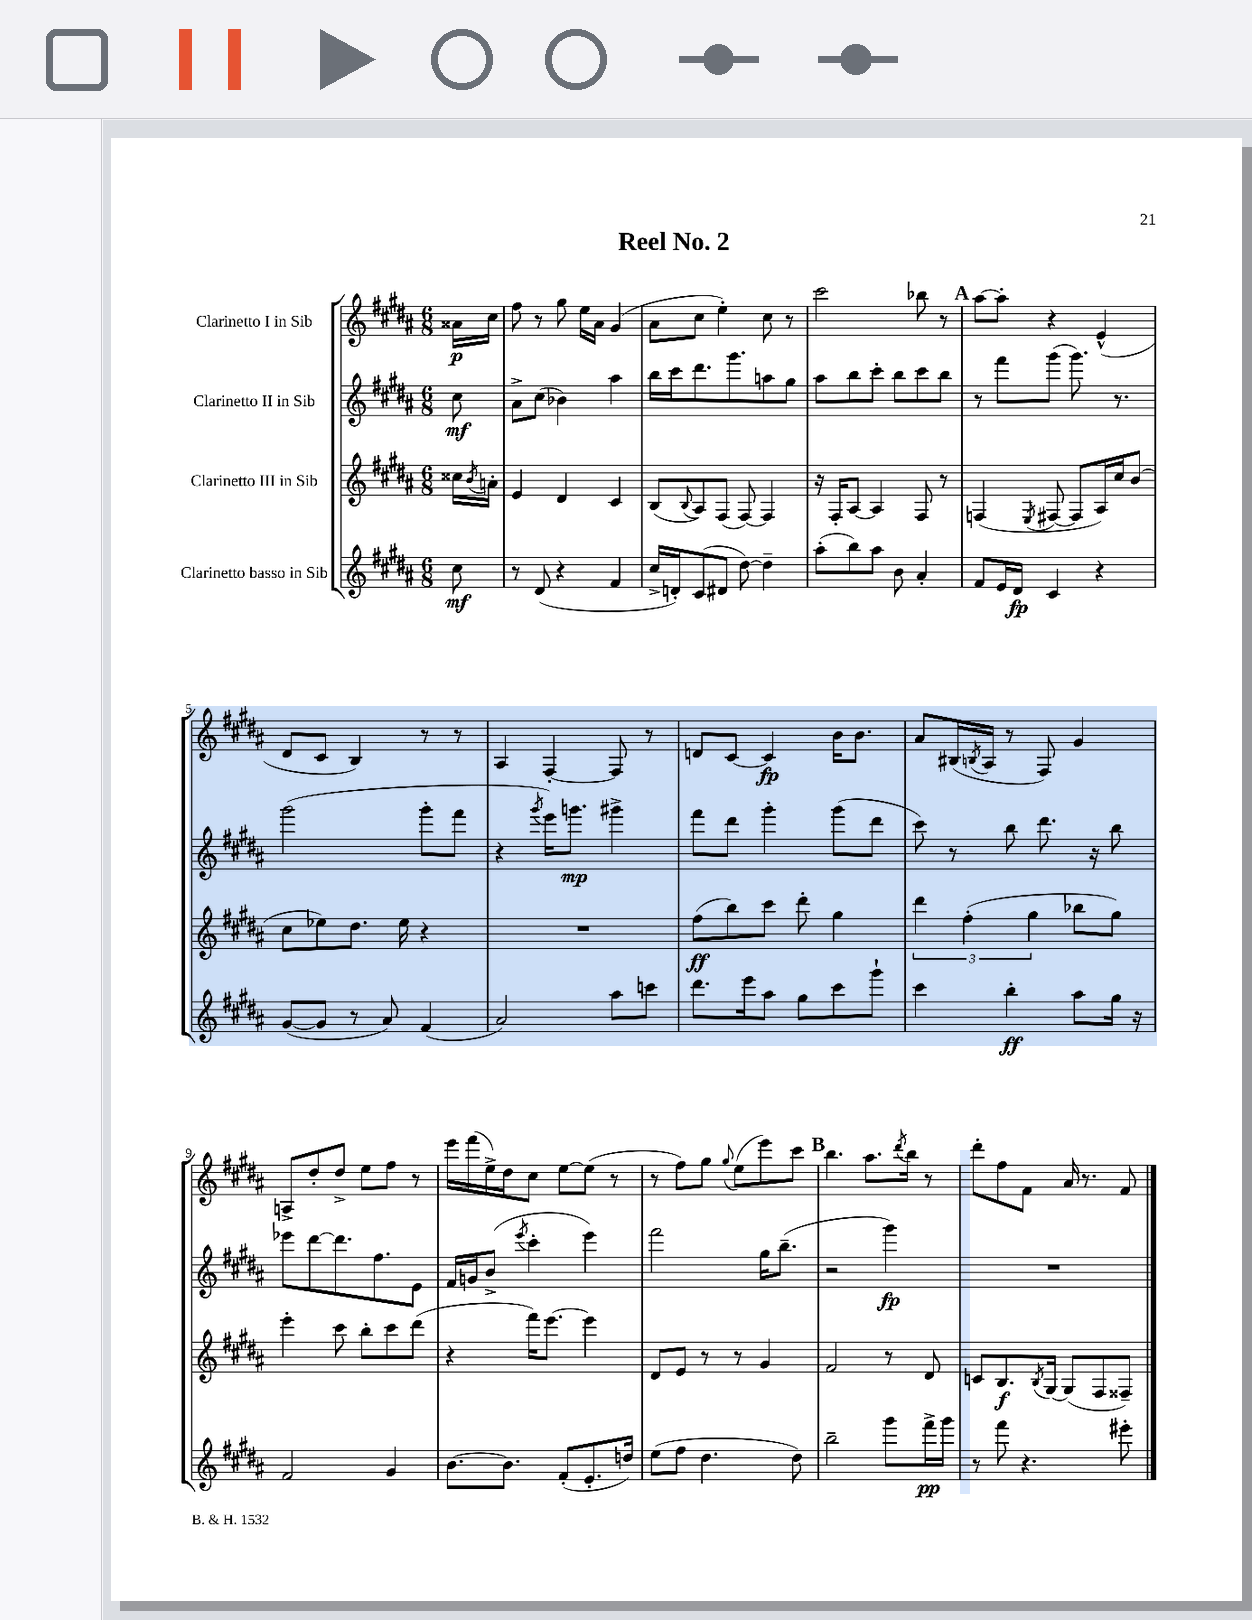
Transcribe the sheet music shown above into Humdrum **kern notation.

**kern	**dynam	**kern	**dynam	**kern	**dynam	**kern	**dynam
*part4	*part4	*part3	*part3	*part2	*part2	*part1	*part1
*staff4	*staff4	*staff3	*staff3	*staff2	*staff2	*staff1	*staff1
*I"Clarinetto basso in Sib	*	*I"Clarinetto III in Sib	*	*I"Clarinetto II in Sib	*	*I"Clarinetto I in Sib	*
*clefG2	*	*clefG2	*	*clefG2	*	*clefG2	*
*k[f#c#g#d#a#]	*	*k[f#c#g#d#a#]	*	*k[f#c#g#d#a#]	*	*k[f#c#g#d#a#]	*
*M6/8	*	*M6/8	*	*M6/8	*	*M6/8	*
=	=	=	=	=	=	=	=
8cc#\	mf	16cc##X\LL	.	8cc#\	mf	16a##X\LL	p
.	.	8qb/	.	.	.	.	.
.	.	16an'\JJ	.	.	.	16cc#\JJ	.
=1	=1	=1	=1	=1	=1	=1	=1
8r	.	4e/	.	8a#^\L	.	8ff#\	.
(8d#/	.	.	.	(8cc#\J	.	8r	.
4r	.	4d#/	.	4b-X\)	.	8gg#\	.
.	.	.	.	.	.	16ee\LL	.
.	.	.	.	.	.	16a#\JJ	.
4f#/	.	4c#/	.	4aa#\	.	(4g#/	.
=2	=2	=2	=2	=2	=2	=2	=2
16cc#^/LL	.	(8B/L	.	16bb\LL	.	8a#\L	.
16dn'/J)	.	.	.	16ccc#\J	.	.	.
.	.	8qqB/	.	.	.	.	.
(8c#/	.	8A#/)	.	8.ddd#\	.	8cc#\J	.
8d#X/J	.	(8F#/J	.	.	.	4ee'\)	.
.	.	.	.	8.ggg#\	.	.	.
[8dd#\)	.	[8F#/)	.	.	.	.	.
4dd#~\]	.	4F#/]	.	8aan\	.	8cc#\	.
.	.	.	.	8gg#\J	.	8r	.
=3	=3	=3	=3	=3	=3	=3	=3
(8aa#'\L	.	16r	.	8aa#\L	.	2ccc#\	.
.	.	16F#'/KL	.	.	.	.	.
8bb\)	.	[8A#/J	.	8bb\	.	.	.
8aa#\J	.	4A#/]	.	8ccc#'\J	.	.	.
8b\	.	.	.	8bb\L	.	.	.
4a#'/	.	8F#/	.	8ccc#\	.	8bb-X\	.
.	.	8r	.	8bb\J	.	8r	.
!!LO:REH:place=s1:t=A
=4	=4	=4	=4	=4	=4	=4	=4
8f#/L	.	(4Fn/	.	8r	.	[8aa#\L	.
16e/L	.	.	.	8fff#\L	.	8aa#'\J]	.
16d#/JJ	fp	.	.	.	.	.	.
.	.	8qE/	.	.	.	.	.
4c#/	.	[8F#X/	.	(8ggg#\J	.	4r	.
.	.	8F#/L]	.	8.ggg#\)	.	.	.
4r	.	16A#/L)	.	.	.	(4e^^/	.
.	.	16cc#/J	.	8.r	.	.	.
.	.	(8b/J	.	.	.	.	.
!!LO:LB:g=z
=5	=5	=5	=5	=5	=5	=5	=5
([8g#/L	.	8cc#\L	.	(2ggg#\	.	8d#/L	.
8g#/J]	.	8ee-X\)	.	.	.	8c#/J	.
8r	.	8.dd#\J	.	.	.	4B/)	.
8a#/)	.	.	.	.	.	.	.
.	.	16ee-\	.	.	.	.	.
(4f#/	.	4r	.	8ggg#'\L	.	8r	.
.	.	.	.	8fff#\J	.	8r	.
=6	=6	=6	=6	=6	=6	=6	=6
2a#/)	.	2.r	.	4r	.	4A#/	.
.	.	.	.	8qggg#/	.	.	.
.	.	.	.	16eee\KL)	.	[4F#'/	.
.	.	.	.	8.gggn\J	mp	.	.
8aa#\L	.	.	.	4ggg#X^\	.	8F#/]	.
8cccn\J	.	.	.	.	.	8r	.
=7	=7	=7	=7	=7	=7	=7	=7
8.ddd#\L	.	(8ff#\L	ff	8fff#\L	.	8dn/L	.
.	.	8bb\)	.	8ddd#\J	.	[8c#/J	.
16eee\k	.	.	.	.	.	.	.
8aa#\J	.	8ccc#\J	.	4ggg#'\	.	4c#/]	fp
8gg#\L	.	8ddd#'\	.	.	.	.	.
8ccc#\	.	4gg#\	.	(8ggg#\L	.	16b\KL	.
.	.	.	.	.	.	8.b\J	.
8ggg#`\J	.	.	.	8ddd#\J	.	.	.
=8	=8	=8	=8	=8	=8	=8	=8
4ccc#\	.	6ddd#\	.	8ccc#\)	.	8a#/L	.
.	.	.	.	8r	.	(16B#X/L	.
.	.	(6ff#'\	.	.	.	.	.
.	.	.	.	.	.	8qBn/	.
.	.	.	.	.	.	16A#/JJ	.
4bb'\	ff	.	.	8bb\	.	8r	.
.	.	6gg#\	.	.	.	.	.
.	.	.	.	8.ddd#\	.	8F#/)	.
8aa#\L	.	8bb-X\L	.	.	.	4g#/	.
.	.	.	.	16r	.	.	.
16gg#\Jk	.	8gg#\J)	.	8bb\	.	.	.
16r	.	.	.	.	.	.	.
!!LO:LB:g=z
=9	=9	=9	=9	=9	=9	=9	=9
2f#/	.	4eee'\	.	8eee-X\L	.	8An^/L	.
.	.	.	.	[8ddd#\	.	8dd#'/	.
.	.	8ccc#\	.	8.ddd#\]	.	8dd#^/J	.
.	.	8bb'\L	.	.	.	8ee\L	.
.	.	.	.	8.ff#\	.	.	.
4g#/	.	8ccc#\	.	.	.	8ff#\J	.
.	.	(8ddd#\J	.	8e\J	.	8r	.
=10	=10	=10	=10	=10	=10	=10	=10
[8.b\L	.	4r	.	16f#/LL	.	16eee\LL	.
.	.	.	.	16gn/J	.	(16fff#\	.
.	.	.	.	(8b^/J	.	16ee^\)	.
8.b\J]	.	.	.	.	.	16dd#\J	.
.	.	.	.	8qeee/	.	.	.
.	.	16fff#\KL)	.	4ccc#'\	.	8cc#\J	.
.	.	[8.eee\J	.	.	.	.	.
(8f#'/L	.	.	.	.	.	[8ee\L	.
8.e'/	.	4eee\]	.	4eee\)	.	(8ee\J]	.
.	.	.	.	.	.	8r	.
16ddn/Jk)	.	.	.	.	.	.	.
=11	=11	=11	=11	=11	=11	=11	=11
(8ee\L	.	8d#/L	.	2fff#\	.	8r	.
8ff#\J	.	8e/J	.	.	.	8ff#\L)	.
4.dd#\	.	8r	.	.	.	8gg#\J	.
.	.	.	.	.	.	8qqgg#/	.
.	.	8r	.	.	.	(8ee\L	.
.	.	4g#/	.	16gg#\KL	.	8eee\)	.
.	.	.	.	(8.bb~\J	.	.	.
8dd#\)	.	.	.	.	.	8ccc#\J	.
!!LO:REH:place=s1:t=B
=12	=12	=12	=12	=12	=12	=12	=12
2bb~\	.	2f#/	.	2r	.	4.bb\	.
.	.	.	.	.	.	8.aa#\L	.
8ggg#\L	.	8r	.	4ggg#\)	fp	.	.
.	.	.	.	.	.	8qddd#/	.
.	.	.	.	.	.	16bb\Jk	.
16fff#^\L	pp	8d#/	.	.	.	8r	.
16ggg#\JJ	.	.	.	.	.	.	.
=13	=13	=13	=13	=13	=13	=13	=13
8r	.	8cn/L	.	2.r	.	8ddd#'\L	.
8fff#\	.	8.B/	f	.	.	8ff#\	.
4.r	.	.	.	.	.	8f#\J	.
.	.	8qB/	.	.	.	.	.
.	.	[16G#/Jk	.	.	.	.	.
.	.	(8G#/L]	.	.	.	16a#/	.
.	.	.	.	.	.	8.r	.
.	.	8F#/	.	.	.	.	.
8eee#X'\	.	8F##X~/J)	.	.	.	8f#/	.
==	==	==	==	==	==	==	==
*-	*-	*-	*-	*-	*-	*-	*-
